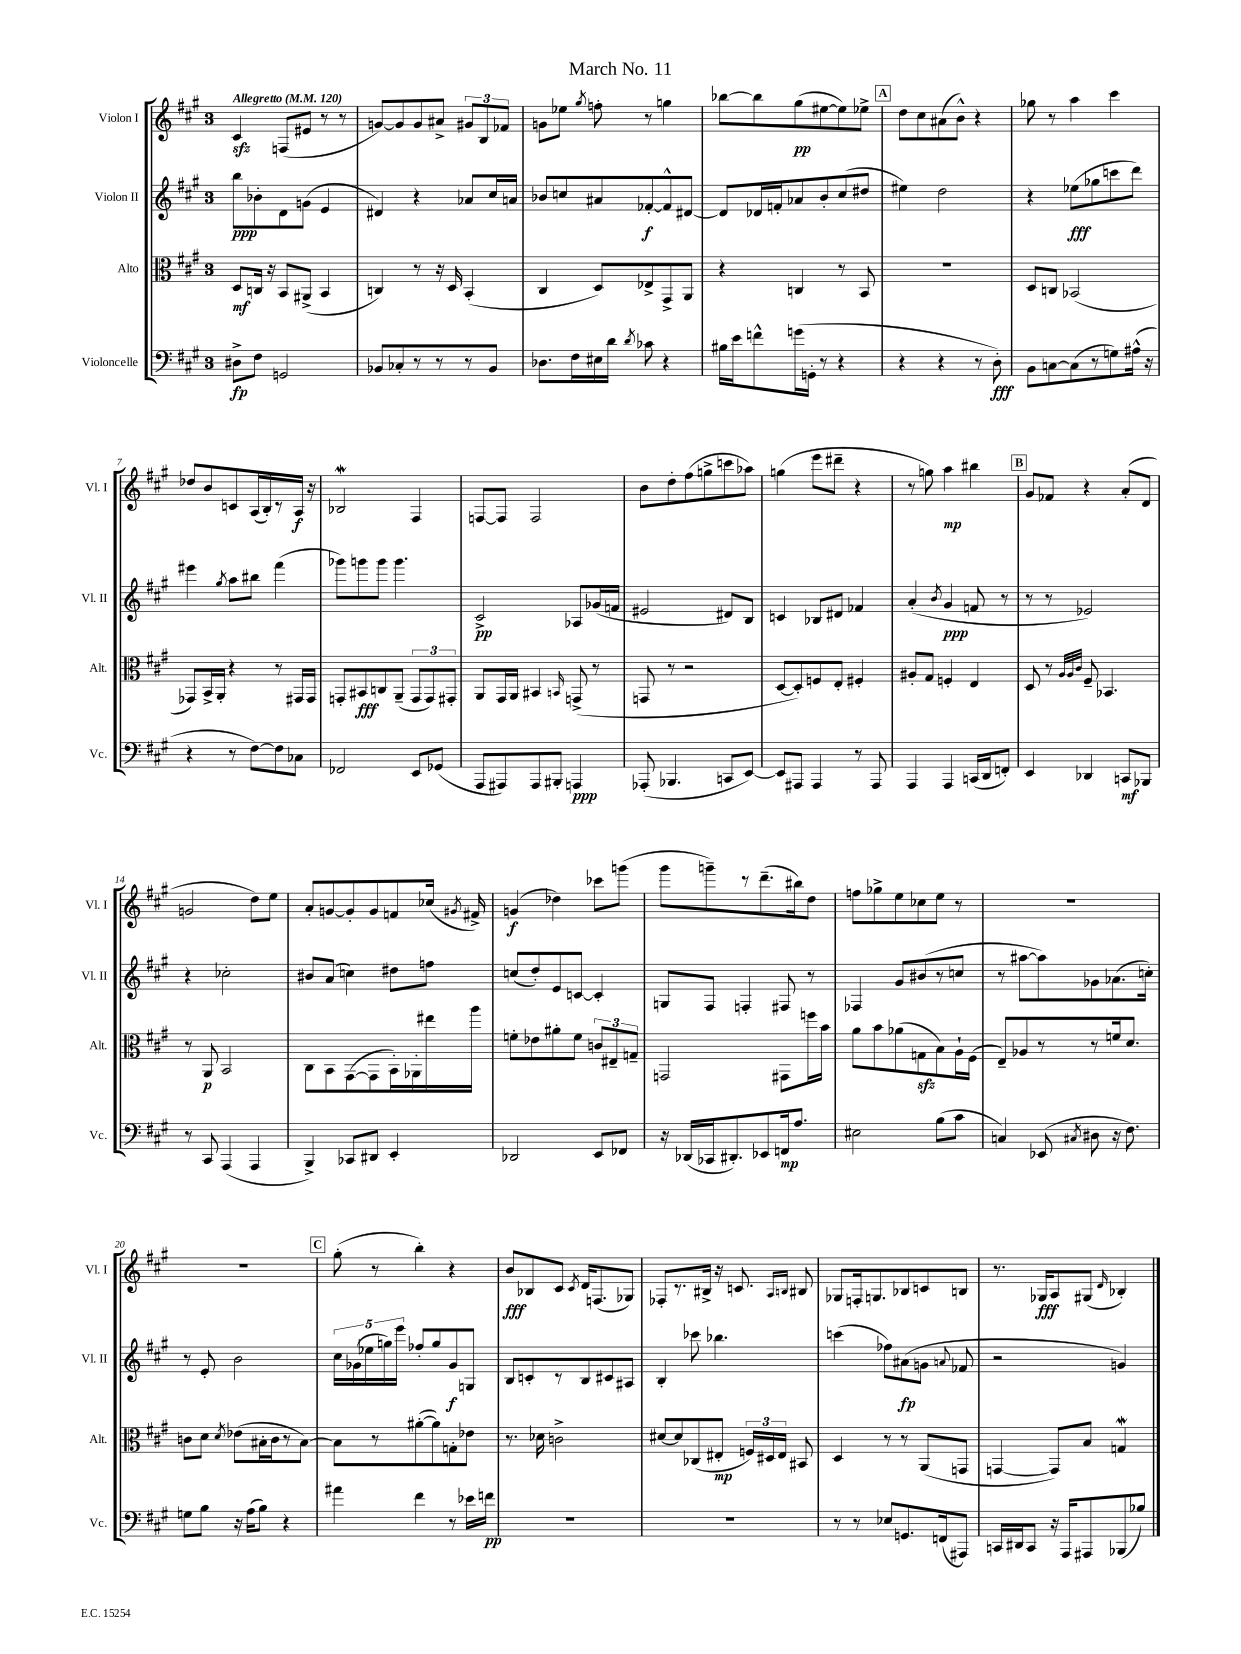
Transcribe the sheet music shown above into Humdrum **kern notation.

**kern	**kern	**kern	**kern
*staff4	*staff3	*staff2	*staff1
*clefF4	*clefC3	*clefG2	*clefG2
*k[f#c#g#]	*k[f#c#g#]	*k[f#c#g#]	*k[f#c#g#]
*M3/4	*M3/4	*M3/4	*M3/4
*MM120	*MM120	*MM120	*MM120
8D#^	8D	8bb	4c#
8F#	16C	8b-'	.
.	16r	.	.
2GG	8BB	8d	(8F
.	(8AA#^	(8g	8e#
.	4BB	4e	8r
.	.	.	8r
=	=	=	=
8BB-	4C)	4d#)	[8g)
8C-'	.	.	8g]
8r	8r	4r	8g
8r	16r	.	8a#^
.	16D	.	.
8r	(4BB'	8a-	12g#
.	.	.	12B
8BB-	.	16cc#	.
.	.	.	12f-
.	.	16a	.
=	=	=	=
8.D-	4C#	8b-	8g
.	.	8cc	8ee-
16F#	.	.	.
.	.	.	8qgg#
16E#	8D)	8a#	8ff'
16d	.	.	.
8qd	.	.	.
8c-	8E-^	[8f-'	8r
4r	8GG#^	8f-^^]	4gg
.	8AA	[8d#	.
=	=	=	=
16B#	4r	8d#]	[8bb-
16e	.	.	.
8f^^	.	16d-	8bb-]
.	.	16f'	.
(16g	4C	8a-	(8gg#
16GG'	.	.	.
8r	.	8b'	[8ee#
4r	8r	(8cc#	8ee#])
.	8BB	8dd#	8ee-^
=	=	=	=
4r	2.r	4ee#)	8dd
.	.	.	8cc#
4r	.	2dd	(8a#
.	.	.	8b^^)
8r	.	.	4r
8D')	.	.	.
=	=	=	=
8BB	8D	4r	8gg-
[8C	8C	.	8r
(8C]	(2BB-	(8ee-	4aa
8r	.	8gg-	.
8G)	.	8ccc	4ccc#
(16A#^^	.	8ddd)	.
16r	.	.	.
=	=	=	=
4r	8GG-)	4eee#	8dd-
.	16BB^	.	8b
.	16AA'	.	.
.	.	8qgg#	.
8r	4r	8aa	8c
[8F#)	.	8bb#	(16A
.	.	.	16B')
8F#]	8r	(4fff#	8r
8C-	16GG#	.	16A
.	16GG#	.	16r
=	=	=	=
2FF-	8GG'	8ggg-)	2B-
.	8BB#	8ggg	.
.	8C	8ggg	.
.	(8AA~	4.ggg	.
8EE	12GG	.	4F#
.	12GG)	.	.
(8GG-	.	.	.
.	12GG#'	.	.
=	=	=	=
8AAA	8AA	2c#^	[8F
8AAA#)	16GG#	.	8F]
.	16AA	.	.
8AAA#	4BB#	.	2F
8BBB#'	.	.	.
.	16qqBB	.	.
4AAA	(8GG^	8A-	.
.	8r	(16g-	.
.	.	16f	.
=	=	=	=
(8AAA-'	8GG	2e#	8b
4.BBB-	8r	.	8dd'
.	2r	.	(8ff#
.	.	.	8gg^
8CC	.	8d#)	8ccc
[8EE)	.	8B	8aa-)
=	=	=	=
8EE]	[8D	4c	(4gg
8AAA#	8D'])	.	.
4AAA#	8F	8B-	8eee
.	8E'	8d#	8ddd#~
8r	4F#'	4f-	4r
8AAA#	.	.	.
=	=	=	=
4AAA	8A#'	(4a'	8r
.	8G#	.	8gg)
.	.	8qb	.
4AAA	4F'	4g#	4aa
(16CC	4E	8f	4bb#
16DD	.	.	.
8FF')	.	8r	.
=	=	=	=
4EE	8D	8r	8g#
.	8r	8r	8f-
.	32qqA	.	.
.	32qqA	.	.
.	32qqc#	.	.
4DD-	8F#~	2e-)	4r
.	4.BB-	.	.
8CC	.	.	(8a'
8BBB-	.	.	8d
=	=	=	=
8r	8r	4r	2g
8CC#	8AA	.	.
(4AAA	2BB	2cc-'	.
4AAA	.	.	8dd)
.	.	.	8ee
=	=	=	=
4BBB^)	8C#	8b#	8a'
.	8BB	(8a	[8g
8CC-	([8GG#	4cc)	8g']
8DD#	8GG#]	.	8g
4EE'	16BB')	8dd#	8f
.	16AA-'	.	.
.	16ee#	8ff	(16cc-
.	.	.	8qg#
.	16aa	.	16f#^)
=	=	=	=
2DD-	8f'	(8cc	(4g
.	8e-	8dd')	.
.	8a#'	8e	4dd-)
.	8f	[8c	.
8EE	12c	4c']	8ccc-
.	12E#~	.	.
8FF-	.	.	(8ggg
.	12G~	.	.
=	=	=	=
16r	2GG	8G	8ggg#
(16DD-	.	.	.
16CC-	.	8F#	8ggg~)
8.DD#')	.	.	.
.	.	4F'	8r
8EE-	.	.	(8.ddd~
16FF	8GG#	8F#	.
8.A	.	.	16bb#)
.	16ff	8r	8dd
.	16b	.	.
=	=	=	=
2E#	8a	4F-	8ff
.	8b	.	8gg-^
.	(8a-	8g#	8ee
.	8G	(8b#	8cc-
(8B	8B)	8r	8ee
8c#	16A`	8cc	8r
.	(16F#	.	.
=	=	=	=
4C)	8E~)	8r	2.r
.	8A-	[8aa#	.
(8EE-	8r	8aa#])	.
8qC#	.	.	.
8D#	8r	8g-	.
16r	16f	(8.a-	.
8.F#)	8.d	.	.
.	.	16cc')	.
=	=	=	=
8G	8c	8r	2.r
8B	8d	8e'	.
.	8qd	.	.
16r	(8e-	2b	.
(16A	.	.	.
8B)	16B#'	.	.
.	16c	.	.
4r	8r	.	.
.	[8B#)	.	.
=	=	=	=
4a#	8B#]	20cc#	(8gg#'
.	.	(20g-	.
.	.	20ee-	.
.	8r	.	8r
.	.	20gg)	.
.	.	20eee	.
4f#	([8a#'	8ff-'	4bb')
.	8a#])	8gg	.
8r	8G'	8g-	4r
16e-	8e-	8G	.
16f	.	.	.
=	=	=	=
2.r	8.r	8B	8b
.	.	8c'	8B-
.	16d-	.	.
.	2c^	8r	8c#
.	.	.	8qc#
.	.	8B	16d
.	.	.	(8.F
.	.	8c#	.
.	.	8A#	8G-)
=	=	=	=
2.r	[8d#	4B'	8F-'
.	8d#]	.	8.r
.	(8C-	8ccc-	.
.	.	.	16B#^
.	8E#'	4.bb-	16r
.	.	.	8.c
.	24F)	.	.
.	24D#	.	.
.	24E#	.	.
.	.	.	16qqA
.	.	.	16qqB
.	8BB#	.	8B#
=	=	=	=
8r	4D	(4ccc	8G-
8r	.	.	16F'
.	.	.	8.G
8E-	8r	8ff-)	.
8.GG	8r	(8a#	8B-
.	(8AA	8g	8c
(16FF	.	.	.
.	.	8qqa	.
8AAA#)	8GG	8f-	8B
=	=	=	=
16CC	[4GG	2r	8.r
16DD#	.	.	.
8CC	.	.	.
.	.	.	16G-
16r	8GG])	.	8A
16AAA	.	.	.
8AAA#	8B	.	(8G#
.	.	.	16qqd
(8BBB-	4G	4g)	4B-')
8B-)	.	.	.
==	==	==	==
*-	*-	*-	*-
